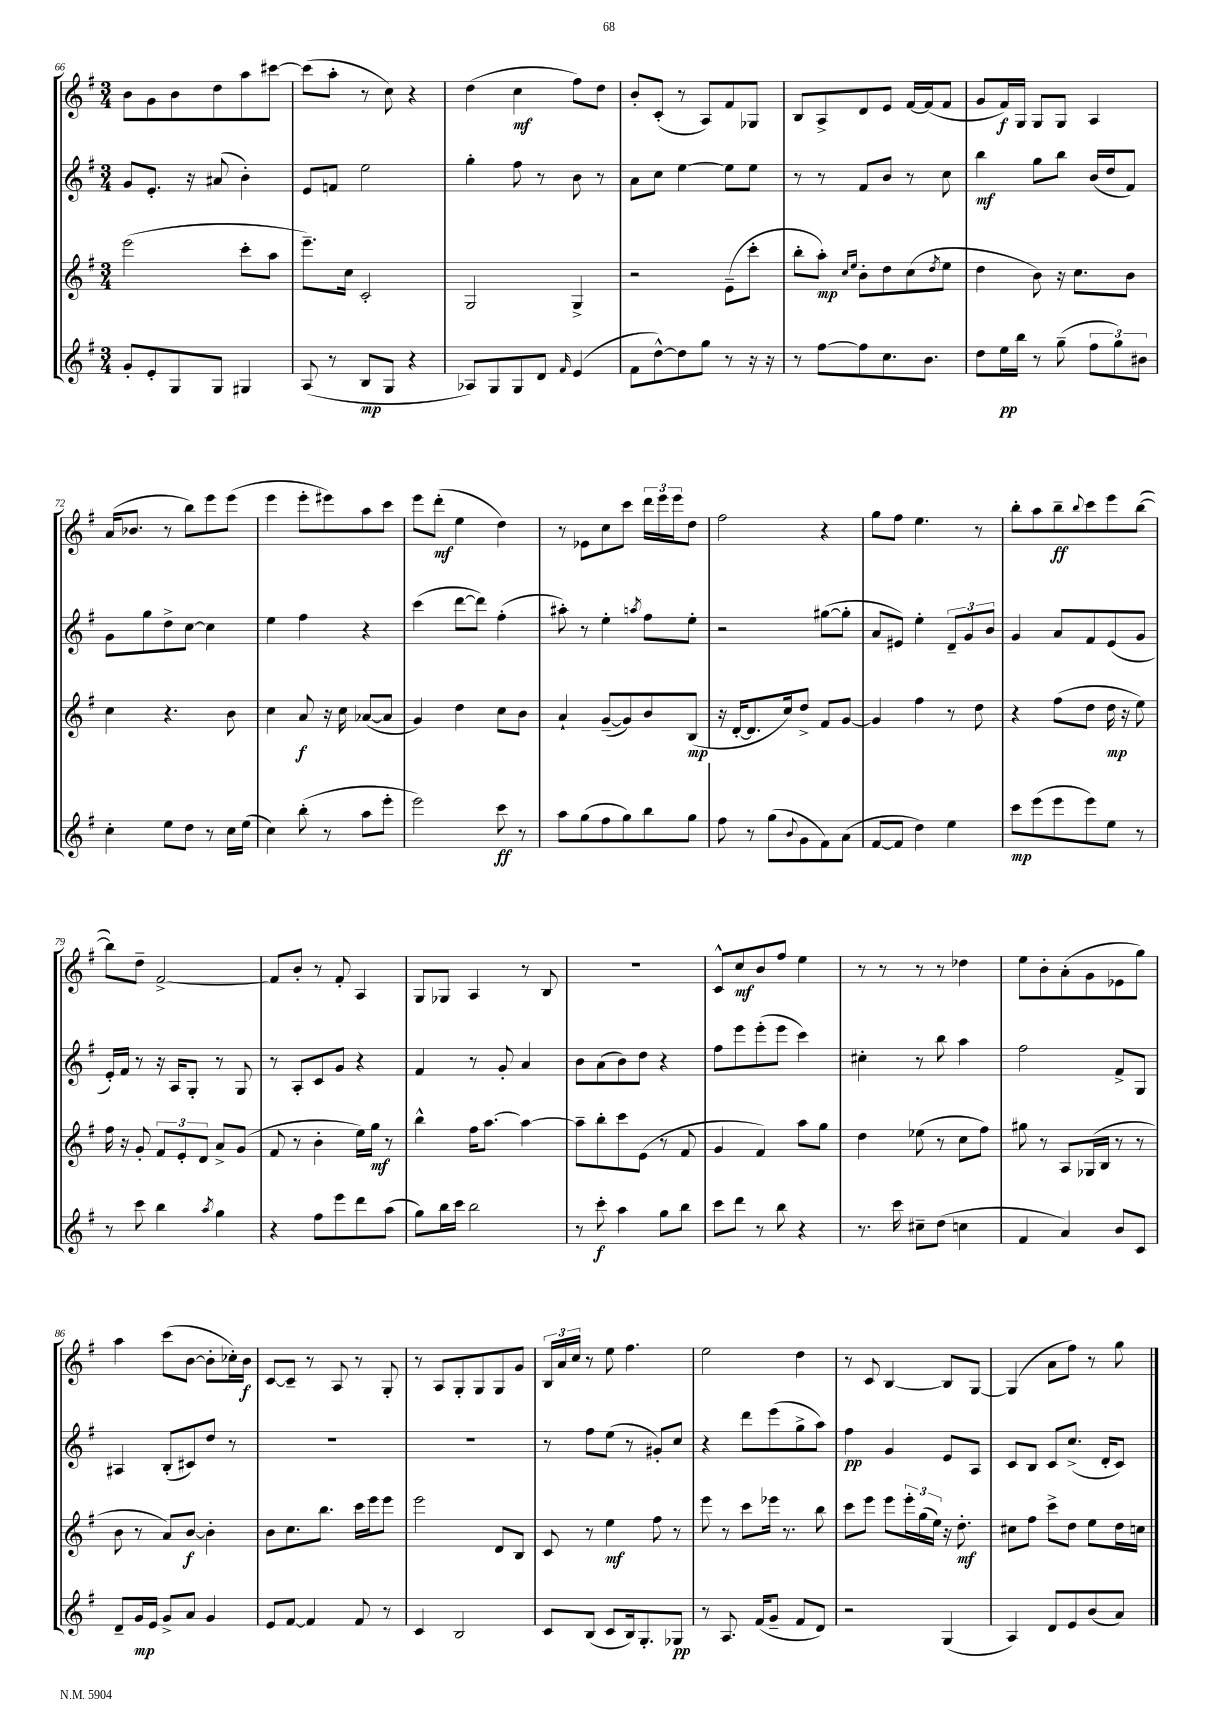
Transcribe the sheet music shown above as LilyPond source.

<<
\new StaffGroup <<
\new Staff = "s0" {
    \clef treble \key g \major \numericTimeSignature \time 3/4
    b'8 g'8 b'8 d''8 a''8 cis'''8~ |
    cis'''8( a''8-. r8 c''8) r4 |
    d''4( c''4\mf fis''8) d''8 |
    b'8-. c'8-.( r8 a8) fis'8 ges8 |
    b8 a8-> d'8 e'8 fis'16~ fis'16( fis'8 |
    g'8 fis'16\f) g16 g8 g8 a4 |
    a'16( bes'8. r8 b''8) e'''8 e'''8( |
    e'''4 e'''8-. eis'''8) a''8 c'''8 |
    e'''8 d'''8-.\mf( e''4 d''4) |
    r8 ees'8 c''8 c'''8 \tuplet 3/2 { d'''16 e'''16 e'''16 } d''8 |
    fis''2 r4 |
    g''8 fis''8 e''4. r8 |
    b''8-. a''8 b''8--\ff \appoggiatura { b''8 } c'''8 e'''8 b''8~( |
    b''8) d''8-- fis'2~-> |
    fis'8 b'8-. r8 fis'8-. a4 |
    g8 ges8 a4 r8 b8 |
    R2. |
    c'8-^ c''8\mf b'8 fis''8 e''4 |
    r8 r8 r8 r8 des''4 |
    e''8 b'8-. a'8-.( g'8 ees'8 g''8) |
    a''4 c'''8( b'8~ b'8-. ces''16-.) b'16\f |
    c'8~ c'8-- r8 a8 r8 g8-. |
    r8 a8 g8-. g8 g8 g'8 |
    \tuplet 3/2 { b16 a'16 c''16 } r8 e''8 fis''4. |
    e''2 d''4 |
    r8 c'8 b4~ b8 g8~ |
    g4( a'8 fis''8) r8 g''8 \bar "|." |
}
\new Staff = "s1" {
    \clef treble \key g \major \numericTimeSignature \time 3/4
    g'8 e'8.-. r16 ais'8( b'4-.) |
    e'8 f'8 e''2 |
    g''4-. fis''8 r8 b'8 r8 |
    a'8 c''8 e''4~ e''8 e''8 |
    r8 r8 fis'8 b'8 r8 c''8 |
    b''4\mf g''8 b''8 b'16( d''16 fis'8) |
    g'8 g''8 d''8-> c''8~ c''4 |
    e''4 fis''4 r4 |
    c'''4( d'''8~ d'''8) fis''4-.( |
    ais''8-.) r8 e''4-. \acciaccatura { a''8 } fis''8 e''8-. |
    r2 gis''8~( gis''8-. |
    a'8 eis'8) e''4-. \tuplet 3/2 { d'8-- g'8 b'8 } |
    g'4 a'8 fis'8 e'8( g'8 |
    e'16-.) fis'16 r8 r16 a16 g8-. r8 g8 |
    r8 a8-. c'8 g'8 r4 |
    fis'4 r8 g'8-. a'4 |
    b'8 a'8( b'8) d''8 r4 |
    fis''8 e'''8 e'''8-.( e'''8 c'''4) |
    cis''4-. r8 b''8 a''4 |
    fis''2 fis'8-> g8 |
    ais4 b8-.( cis'8) d''8 r8 |
    R2. |
    R2. |
    r8 fis''8 e''8( r8 gis'8-.) c''8 |
    r4 d'''8 e'''8( g''8-> a''8) |
    fis''4\pp g'4 e'8 a8 |
    c'8 b8 c'8 c''8.->( d'16-. c'8) \bar "|." |
}
\new Staff = "s2" {
    \clef treble \key g \major \numericTimeSignature \time 3/4
    e'''2( c'''8-. a''8 |
    e'''8.--) c''16 c'2-. |
    g2 g4-> |
    r2 e'8--( c'''8-. |
    b''8-. a''8-.\mp) \grace { c''16 e''16 } b'8-. d''8 c''8( \acciaccatura { d''8 } e''8 |
    d''4 b'8) r16 c''8. b'8 |
    c''4 r4. b'8 |
    c''4 a'8\f r16 c''16 aes'8~( aes'8 |
    g'4) d''4 c''8 b'8 |
    a'4-! g'8~--( g'8) b'8 b8\mp( |
    r16 d'16~-. d'8. c''16) d''8-> fis'8 g'8~ |
    g'4 fis''4 r8 d''8 |
    r4 fis''8( d''8 d''16\mp r16 e''8) |
    fis''16 r16 g'8-. \tuplet 3/2 { fis'8 e'8-. d'8 } a'8-> g'8( |
    fis'8 r8 b'4-. e''16) g''16\mf r8 |
    b''4-^ fis''16 a''8.~ a''4~ |
    a''8-- b''8-. c'''8 e'8( r8 fis'8 |
    g'4 fis'4) a''8 g''8 |
    d''4 ees''8( r8 c''8 fis''8) |
    gis''8 r8 a8 ges16( b16 r8 r8 |
    b'8 r8 a'8) b'8~\f b'4-. |
    b'8 c''8. b''8. c'''16 e'''16 e'''8 |
    e'''2 d'8 b8 |
    c'8 r8 e''4\mf fis''8 r8 |
    e'''8 r8 c'''8 ees'''16 r8. b''8 |
    c'''8 e'''8 e'''8 \tuplet 3/2 { e'''16-. g''16( e''16) } r16 d''8.-.\mf |
    cis''8 fis''8 c'''8-> d''8 e''8 d''16 c''16 \bar "|." |
}
\new Staff = "s3" {
    \clef treble \key g \major \numericTimeSignature \time 3/4
    g'8-. e'8-. g8 g8 gis4 |
    a8( r8 b8\mp g8 r4 |
    aes8) g8 g8 d'8 \grace { fis'16 } e'4( |
    fis'8 d''8~-^) d''8 g''8 r8 r16 r16 |
    r8 fis''8~ fis''8 c''8. b'8. |
    d''8 e''16\pp b''16 r8 g''8--( \tuplet 3/2 { fis''8 g''8) bis'8 } |
    c''4-. e''8 d''8 r8 c''16 e''16( |
    c''4) b''8-.( r8 a''8 e'''8-. |
    e'''2) c'''8\ff r8 |
    a''8 g''8( fis''8 g''8) b''8 g''8 |
    fis''8 r8 g''8( \appoggiatura { b'8 } g'8 fis'8) a'8( |
    fis'8~ fis'8 d''4) e''4 |
    c'''8\mp e'''8( e'''8 e'''8) e''8 r8 |
    r8 c'''8 b''4 \acciaccatura { a''8 } g''4 |
    r4 fis''8 e'''8 d'''8 a''8( |
    g''8) b''16 c'''16 b''2 |
    r8 c'''8-.\f a''4 g''8 b''8 |
    c'''8 d'''8 r8 b''8 r4 |
    r8. c'''16 cis''8-- d''8( c''4 |
    fis'4 a'4) b'8 c'8 |
    d'8-- g'16\mp e'16 g'8-> a'8 g'4 |
    e'8 fis'8~ fis'4 fis'8 r8 |
    c'4 b2 |
    c'8 b8( c'8 b16) g8.-. ges8\pp |
    r8 a8. fis'16( g'8-- fis'8 d'8) |
    r2 g4( |
    a4) d'8 e'8 b'8( a'8) \bar "|." |
}
>>
>>
\layout { \context { \Score currentBarNumber = #66 } }
